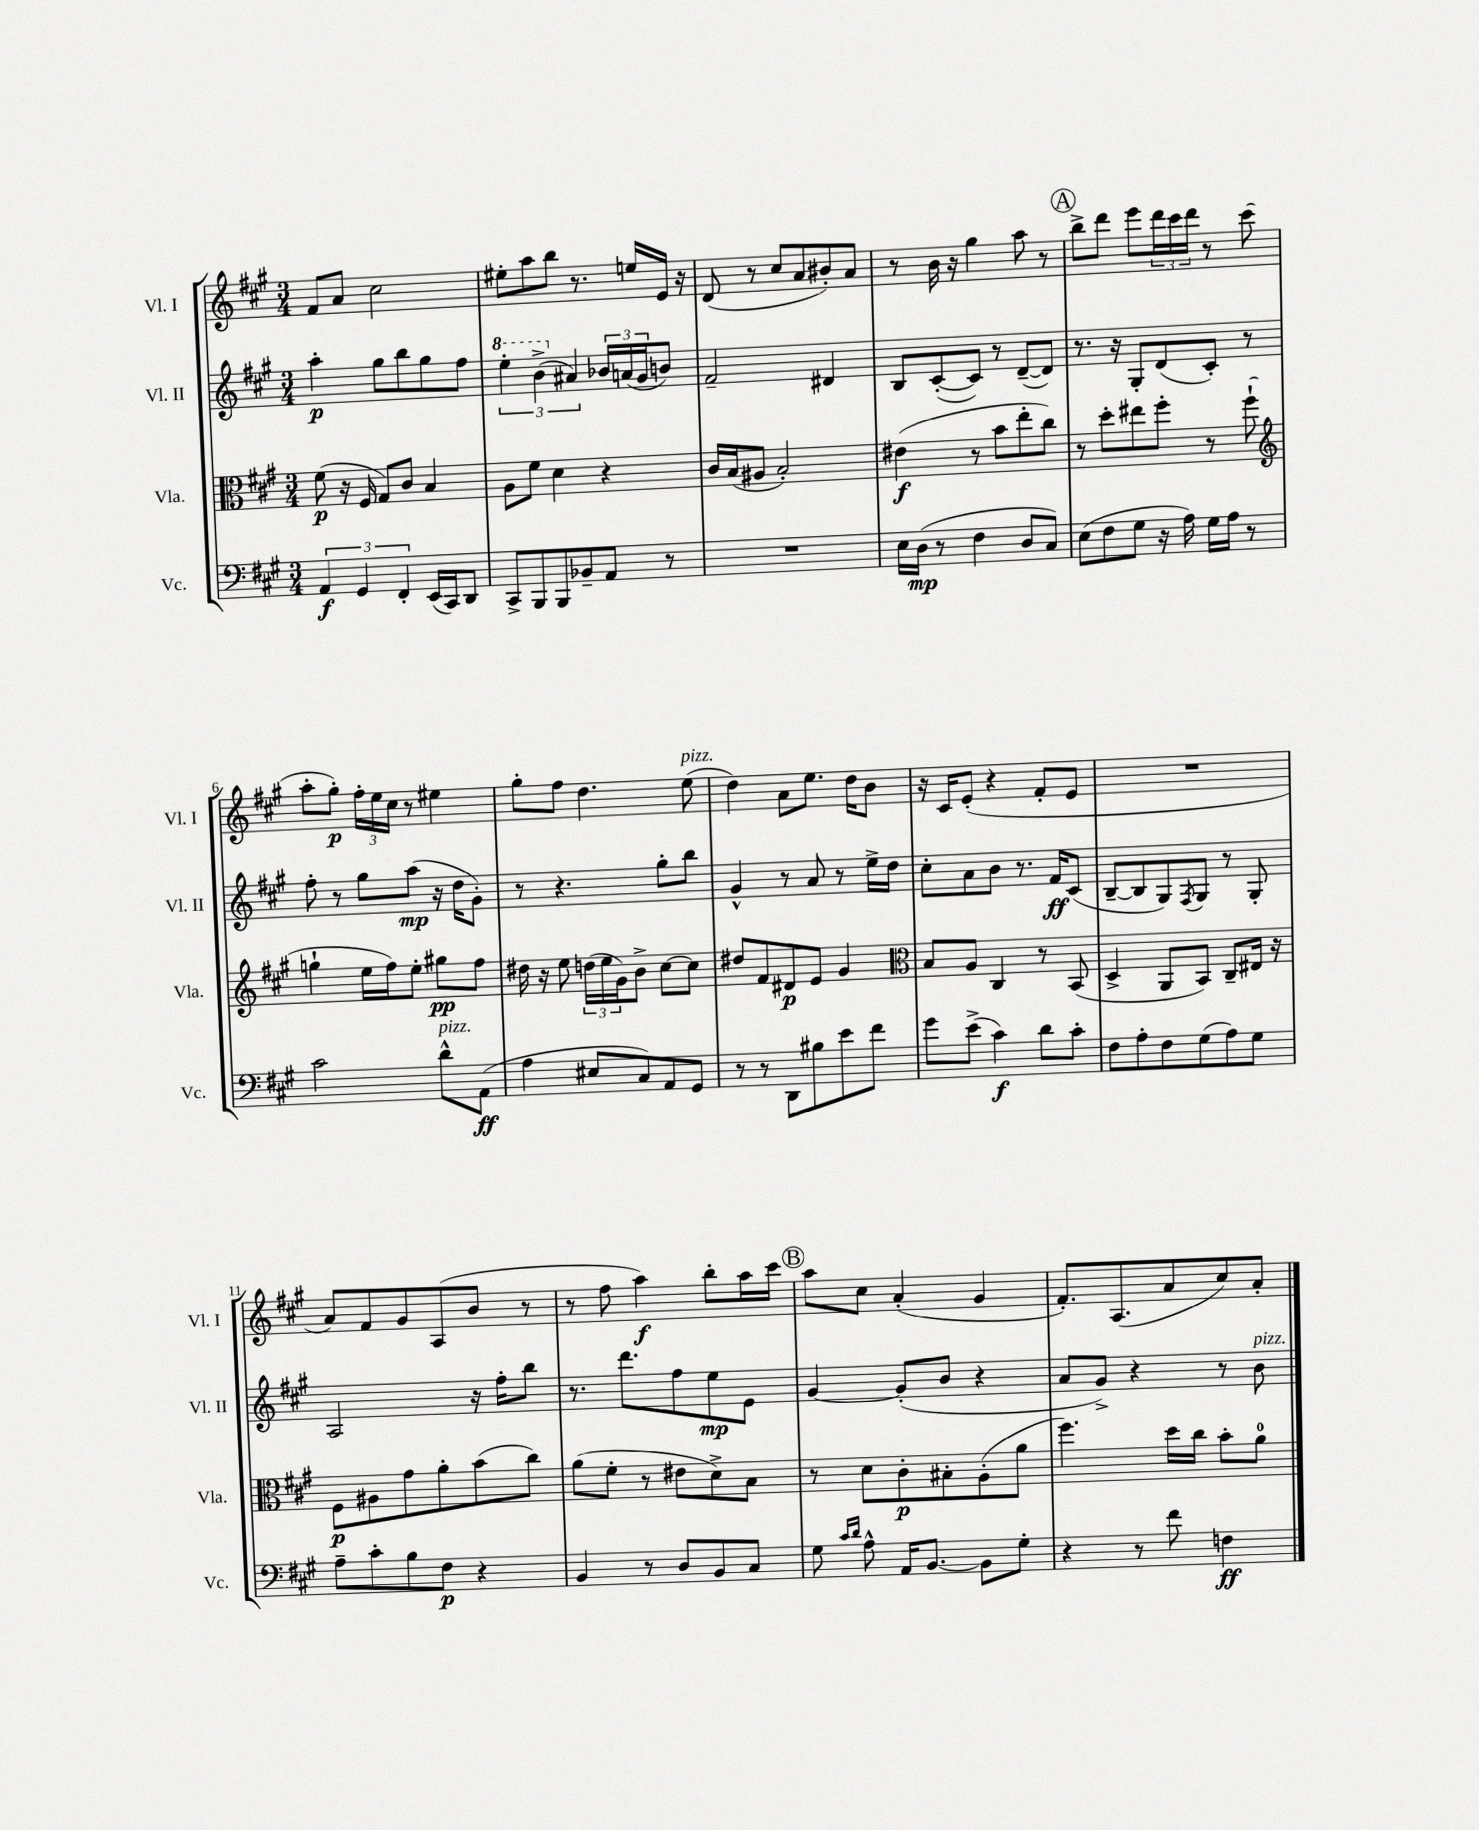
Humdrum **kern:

**kern	**kern	**kern	**kern
*staff4	*staff3	*staff2	*staff1
*clefF4	*clefC3	*clefG2	*clefG2
*k[f#c#g#]	*k[f#c#g#]	*k[f#c#g#]	*k[f#c#g#]
*M3/4	*M3/4	*M3/4	*M3/4
6AA	(8f#	4aa'	8f#
.	16r	.	8a
6GG#	.	.	.
.	16F#	.	.
.	8G#)	8gg#	2cc#
6FF#'	.	.	.
.	8c#	8bb	.
(16EE	4B	8gg#	.
16CC#)	.	.	.
8DD	.	8ff#	.
=	=	=	=
8CC#^	8A	6eee'	8ee#'
8BBB	8f#	.	8aa
.	.	(6bb^	.
8BBB	4d	.	8bb
.	.	6a#)	.
8BB-~	.	.	8.r
8AA	4r	24b-	.
.	.	(24a	.
.	.	.	16ee
.	.	24g#	.
8r	.	8b)	16e
.	.	.	16r
=	=	=	=
2.r	16c#	2f#~	(8d
.	(16B	.	.
.	8A#	.	8r
.	2B')	.	8cc#
.	.	.	8a
.	.	4d#	8b#')
.	.	.	8a
=	=	=	=
16E	(4e#	8B	8r
(16D	.	.	.
8r	.	([8c#'	16b
.	.	.	16r
4F#	8r	8c#])	4gg#
.	8b	8r	.
8D	8ee'	([8d~	8aa
8C#)	8cc#)	8d])	8r
=	=	=	=
(8E	8r	8.r	8bb^
8F#	8dd'	.	8ddd
.	.	16r	.
8G#	8ee#	8G#'	8eee
16r	8ff#'	(8d	24ddd
.	.	.	24ccc#
16A)	.	.	.
.	.	.	24ddd
16G#	8r	8c#')	8r
16A	.	.	.
8r	(8ff#`	8r	(8ccc#
=	=	=	=
*	*clefG2	*	*
2c#	4gg`	8ff#'	8aa'
.	.	8r	8gg#')
.	16ee	8gg#	24ff#'
.	.	.	24ee
.	16ff#)	.	.
.	.	.	24cc#
.	8ee'	(8aa	8r
8d^^	8gg#	16r	4ee#
.	.	16dd	.
(8AA	8ff#	8g#')	.
=	=	=	=
4A	16dd#	8r	8gg#'
.	16r	.	.
.	8ee	4.r	8ff#
8E#	(24dd	.	4.dd
.	24ee	.	.
.	24g#)	.	.
8C#)	8b^	.	.
8AA	[8cc#	8gg#'	.
8GG#	8cc#]	8bb	(8ee
=	=	=	=
8r	8dd#	4g#^^	4dd)
8r	8f#	.	.
8DD	8d#	8r	8a
8B#	8e	8a	8.ee
8e	4g#	8r	.
.	.	.	16dd
8f#	.	16ee^	8b
.	.	16dd	.
=	=	=	=
*	*clefC3	*	*
8g#	8B	8cc#'	16r
.	.	.	16c#
(8e^	8A	8a	(8e'
4c#)	4C#	8b	4r
.	.	8.r	.
8d	8r	.	8f#'
.	.	16f#	.
8c#'	(8BB	(8c#	8e
=	=	=	=
8F#	4D^	[8B~	2.r
8A'	.	8B]	.
8F#	8AA	8G#)	.
.	.	8qF#	.
(8G#	8BB)	8G#	.
8A)	8C#~	8r	.
8G#	16E#	8G#'	.
.	16r	.	.
=	=	=	=
8A~	8F#	2A	8a)
8c#'	8A#	.	8f#
8B	8g#	.	8g#
8F#	8a'	.	(8A
4r	(8b	16r	8b
.	.	16ff#'	.
.	8cc#)	8bb	8r
=	=	=	=
4BB	(8a	8.r	8r
.	8f#'	.	8ff#
.	.	8.ddd	.
8r	8r	.	4aa)
8D	8e#	8ff#	.
8BB	8d^)	8ee	8bb'
8C#	8B	8e	16aa
.	.	.	16ccc#
=	=	=	=
8G#	8r	[4g#	8aa
16qqc#	.	.	.
16qqd	.	.	.
8A^^	8d	.	8cc#
16AA	8c#'	(8g#']	(4a'
[8.BB	.	.	.
.	8B#'	8b	.
8BB]	(8A'	4r	4g#
8G#'	8a	.	.
=	=	=	=
4r	4.ff#)	8a	8.f#')
.	.	8g#^)	.
.	.	.	(8.A
8r	.	4r	.
8f#	16dd	.	8a
.	16cc#	.	.
4F	8b'	8r	8cc#)
.	8a	8b	8a'
==	==	==	==
*-	*-	*-	*-
